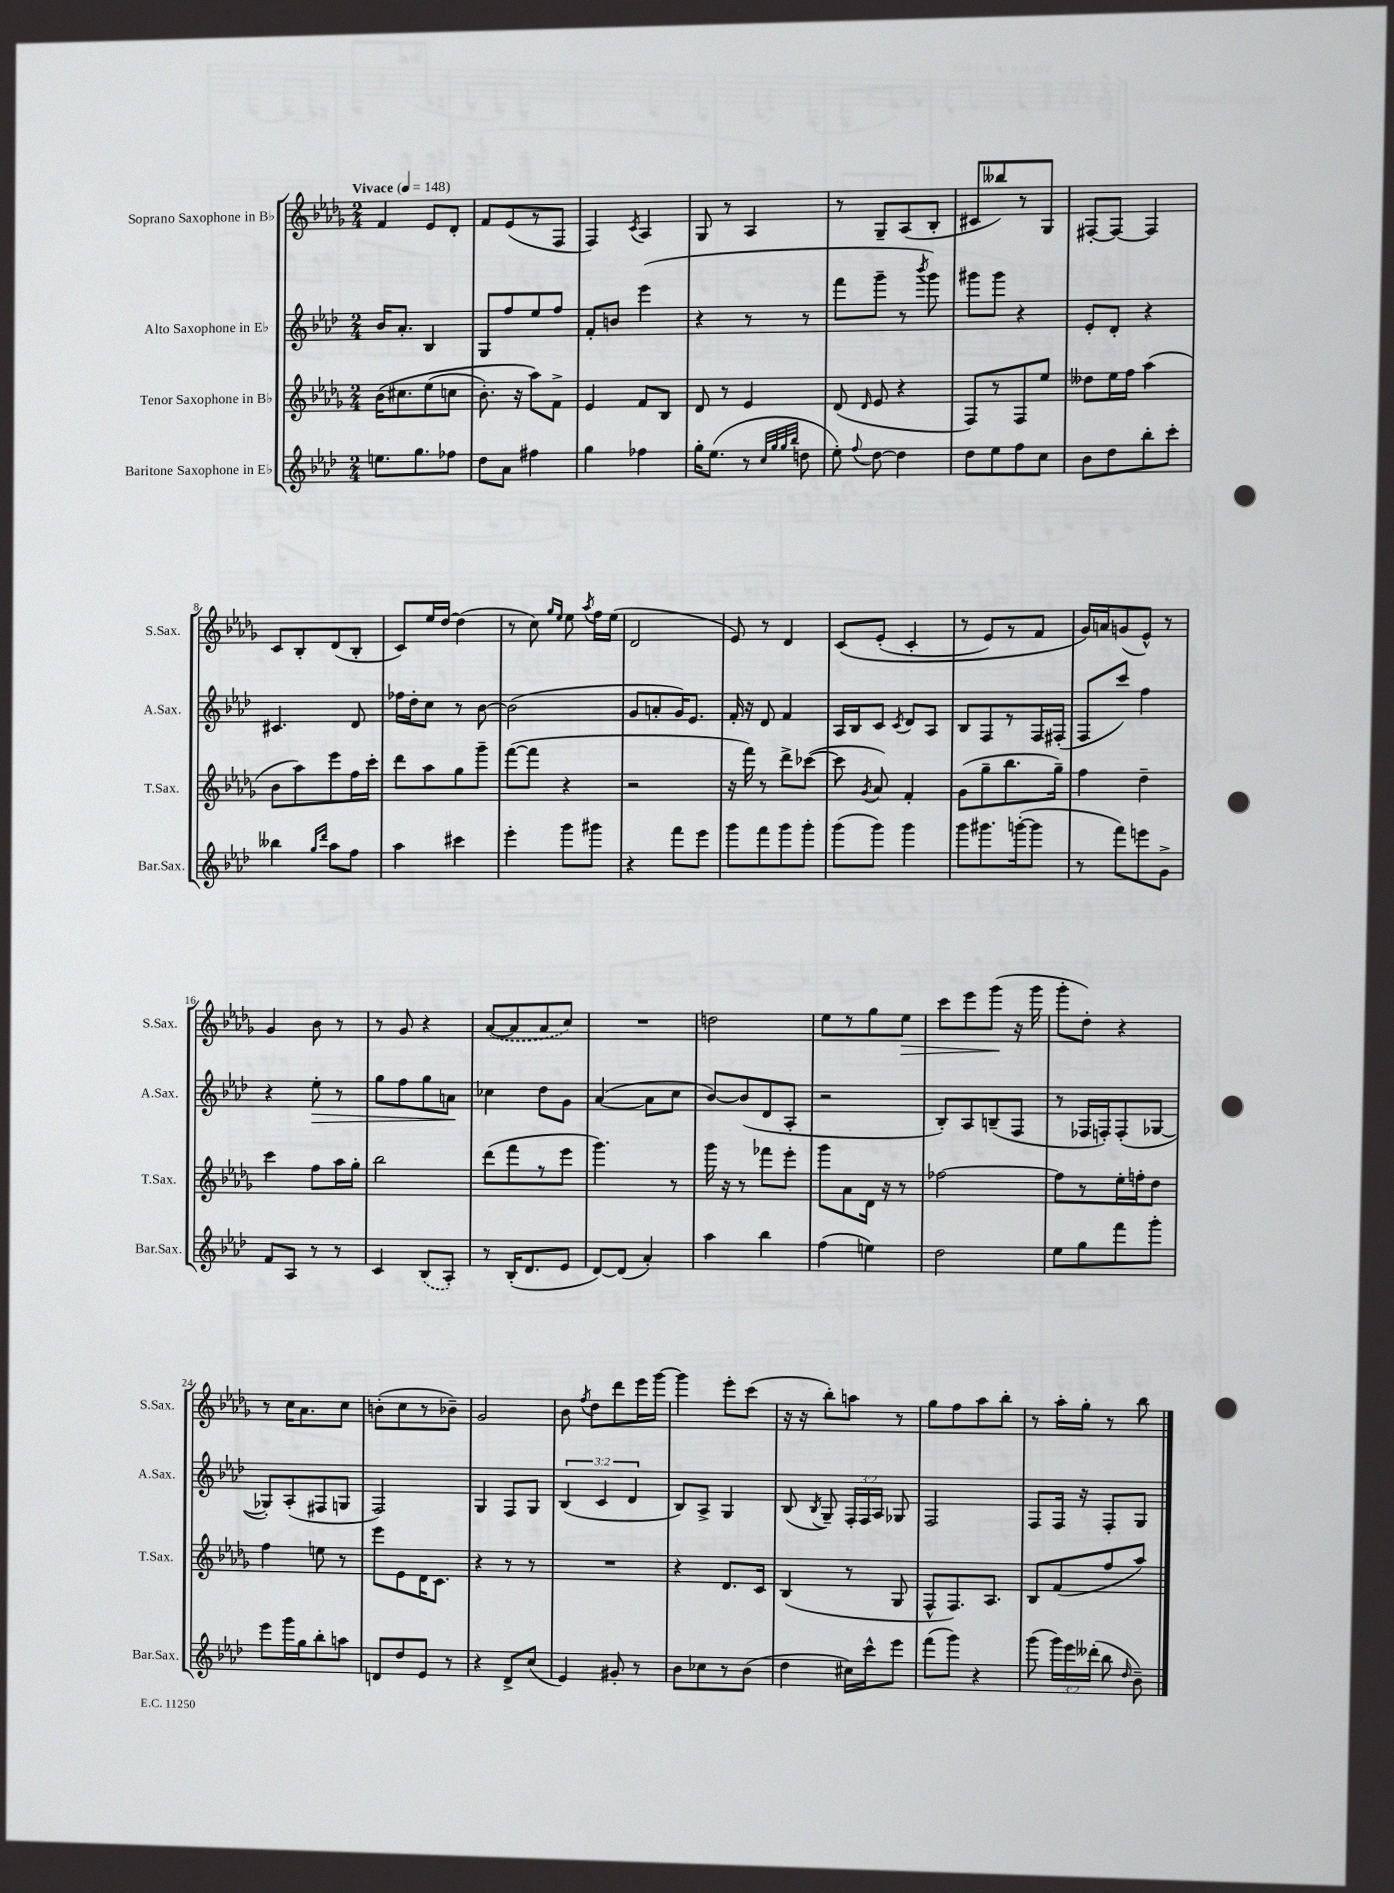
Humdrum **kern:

**kern	**kern	**kern	**kern
*staff4	*staff3	*staff2	*staff1
*clefG2	*clefG2	*clefG2	*clefG2
*k[b-e-a-d-]	*k[b-e-a-d-g-]	*k[b-e-a-d-]	*k[b-e-a-d-g-]
*M2/4	*M2/4	*M2/4	*M2/4
*MM148	*MM148	*MM148	*MM148
8.ee	&(16b-	16b-	4f
.	8.cc#	8.a-'	.
8.gg	.	.	.
.	(8ee-	4B-	8e-
8ff-	8cc	.	8d-'
=	=	=	=
8dd-	8.b-')	8G	8f
8a-	.	8ff	(8e-
.	16r	.	.
4ff#	8aa-&)	8ee-	8r
.	8f^	8ff	8F
=	=	=	=
4gg	4e-	8f'	4F)
.	.	8b	.
.	.	.	8qc
4ff-	8f	(4eee-	4A-
.	8B-	.	.
=	=	=	=
16gg'	8d-	4r	8G-
(8.ee-	.	.	.
.	8r	.	8r
8r	4e-	8r	4A-
32qqcc	.	.	.
32qqgg	.	.	.
32qqgg	.	.	.
32qqbb-	.	.	.
8dd	.	8r	.
=	=	=	=
8ee-')	(8d-	8fff	8r
8qqff	16qqd-	.	.
[8dd-	8e-	8ggg~	8G-~
4dd-]	4r	8r	(8A-
.	.	8qbbb-	.
.	.	8ggg)	8B-'
=	=	=	=
8dd-	8F)	8ggg#	8c#
8ee-	8r	8ggg#	8bb--)
8ff	8F	4r	8r
8cc	8ee-	.	8G-
=	=	=	=
8b-	8dd--	8e-'	[8F#'
8dd-	16ee-	8d-'	8F#_
.	16ff	.	.
8bb-'	(4aa-	4r	4F#]
8ccc'	.	.	.
=	=	=	=
4bb--	8b-	4.c#	8c
.	8aa-)	.	8B-'
16qqgg	.	.	.
16qqddd-	.	.	.
8aa-	8eee-	.	(8d-
8ff	16ff	8d-	8B-'
.	16ccc'	.	.
=	=	=	=
4aa-	8ddd-	16ff-	8c)
.	.	16dd-'	.
.	8aa-	8cc	16ee-
.	.	.	[16dd-
4ccc#	8gg-	8r	(4dd-]
.	8ggg-~	[8b-	.
=	=	=	=
4eee-'	([8fff	(2b-]	8r
.	8fff]	.	8cc)
.	.	.	16qqgg-
.	.	.	16qqee-
8ggg	4r	.	8ee-
.	.	.	8qaa-
8ggg#	.	.	16ff
.	.	.	(16ee-
=	=	=	=
4r	2r	8g	2d-
.	.	8a'	.
8fff	.	16g)	.
.	.	8.e-	.
8eee-	.	.	.
=	=	=	=
8ggg	16r	16f'	8e-)
.	16fff)	16r	.
8fff	8r	8d-	8r
8ggg	8ddd-^	4f	4d-
8ggg'	([8ccc-	.	.
=	=	=	=
(8ggg	8ccc-]	16A-	&(8c
.	.	16B-	.
.	8qg-	.	.
8ggg)	8a-)	8c	(8e-'
.	.	8qc	.
4ggg	4f'	8d-	4c'
.	.	8A-	.
=	=	=	=
8ggg	(8g-	8B-	8r
8.ggg#	8gg-~	8F	8e-)
.	8.bb-	8r	8r
([16ggg'	.	.	.
8ggg]	.	16F	8f
.	16gg-~)	(16F#'	.
=	=	=	=
8r	4ff	8F	16g-&)
.	.	.	16a
8fff)	.	8ccc)	(8g
8eee	4dd-~	4ff	8e-^^)
8g^	.	.	8r
=	=	=	=
8f	4ccc	4r	4g-
8A-	.	.	.
8r	8ff	8ee-'	8b-
8r	16aa-	8r	8r
.	16gg-'	.	.
=	=	=	=
4c	2bb-	8gg	8r
.	.	8ff	8g-
(8B-	.	8gg	4r
8A-')	.	8a	.
=	=	=	=
8r	(8ddd-	4cc-	([8a-
(16B-'	8fff	.	8a-]
8.d-	.	.	.
.	8r	8dd-	8a-
8e-	8eee-	8g	8cc)
=	=	=	=
[8d-)	4.ggg-)	([4a-	2r
(8d-]	.	.	.
4a-')	.	8a-]	.
.	8r	8cc	.
=	=	=	=
4aa-	16ggg-	[8b-)	2dd
.	16r	.	.
.	8r	(8b-]	.
4bb-	8fff-	8d-	.
.	8eee-'	8A-'	.
=	=	=	=
(4ff	8ggg-	2r	8ee-
.	8a-	.	8r
4ee)	16d-	.	8gg-
.	16r	.	.
.	8r	.	8ee-
=	=	=	=
2dd-	[2ff-	8B-')	8ccc
.	.	8A-	8eee-
.	.	(8B~	(8ggg-
.	.	8F	16r
.	.	.	16ggg-
=	=	=	=
8ee-	8ff-]	8r	8ggg-'
8gg	8r	16F-	8dd-')
.	.	16F')	.
8fff	16ee-'	(8F'	4r
.	16ff'	.	.
8ggg'	8dd-	[8G-	.
=	=	=	=
8eee-	4ff	8G-'])	8r
16ggg	.	(8A-'	16cc
16gg	.	.	8.a-
8bb-'	8ee	8F#	.
8aa	8r	8G	8cc
=	=	=	=
8d	8eee-	2F)	(8b'
8dd-	8e-	.	8cc
8e-	16d-	.	8r
.	8.c	.	.
8r	.	.	8b-~)
=	=	=	=
4r	4r	4G	2g-
8d-^	8r	8F	.
(8cc	8r	8G	.
=	=	=	=
4e-)	2r	(6B-	8b-
.	.	.	8qff
.	.	.	8dd-
.	.	6c	.
8g#'	.	.	8ddd-
.	.	6d-	.
8r	.	.	16eee-
.	.	.	[16ggg-
=	=	=	=
8b-	4r	8B-)	4ggg-]
8cc-	.	8A-^	.
8r	8.d-	4G	8eee-'
(8b-	.	.	(8ccc
.	16c	.	.
=	=	=	=
4dd-	(4B-	(8B-	16r
.	.	.	16r
.	.	8qB-	.
.	.	8G~)	8bb-')
16cc#)	8r	24F'	8aa
.	.	24F	.
16ccc^^	.	.	.
.	.	24A-	.
8eee-	8G-	8G-	8r
=	=	=	=
(8fff	8F^^	2F	8gg-
8ggg)	8.F)	.	8ff
4r	.	.	8aa-
.	8.A-	.	.
.	.	.	8bb-'
=	=	=	=
(8ggg	8B-	8F	8r
24ggg)	(8f	16F	16aa-'
24eee-	.	.	.
.	.	16r	16gg-'
(24ddd--'	.	.	.
8bb-	8ff	8F'	8r
16qqdd-	.	.	.
8b-~)	8aa-)	8G	8bb-
==	==	==	==
*-	*-	*-	*-
